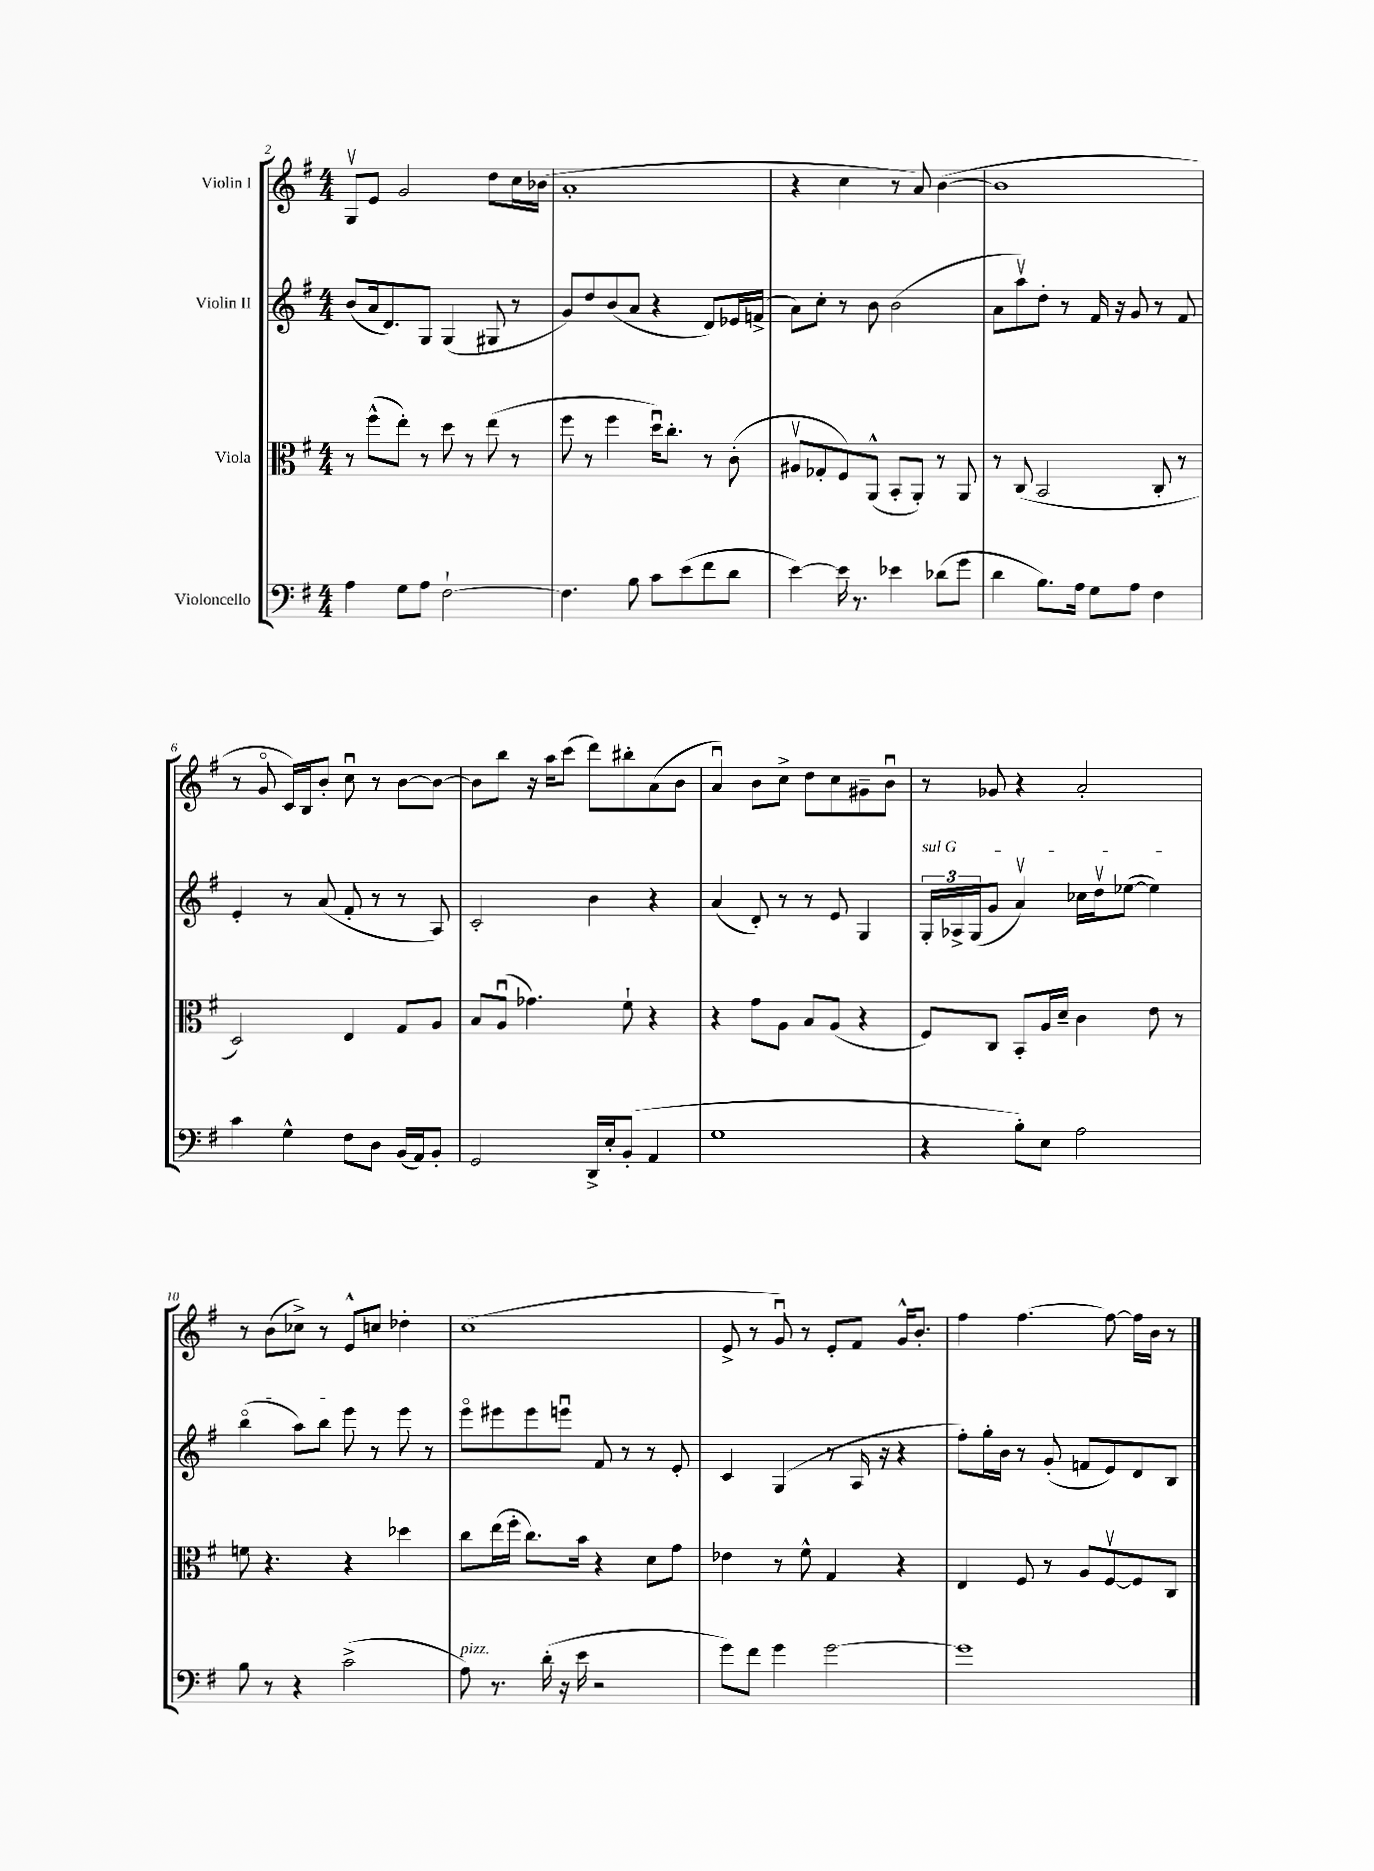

**kern	**kern	**kern	**kern
*part4	*part3	*part2	*part1
*staff4	*staff3	*staff2	*staff1
*I"Violoncello	*I"Viola	*I"Violin II	*I"Violin I
*clefF4	*clefC3	*clefG2	*clefG2
*k[f#]	*k[f#]	*k[f#]	*k[f#]
*M4/4	*M4/4	*M4/4	*M4/4
=2	=2	=2	=2
4A\	8r	(8b/L	8Gv/L
.	(8ff#^^\L	16a/k	8e/J
.	.	8.d/)	.
8G\L	8ee'\J)	.	2g/
8A\J	8r	8G/J	.
[2F#`\	8dd\	(4G/	.
.	8r	.	.
.	(8ee\	8G#X/	8dd\L
.	8r	8r	16cc\L
.	.	.	(16b-X\JJ
=3	=3	=3	=3
4.F#\]	8ff#\	8g/L)	1a'
.	8r	8dd/	.
.	4ff#\	(8b/	.
8B\	.	8a/J	.
8c\L	16ddu\KL)	4r	.
.	8.cc'\J	.	.
(8e\	.	.	.
8f#\	8r	8d/L)	.
8d\J	(8c'\	16e-X/L	.
.	.	(16fn^/JJ	.
=4	=4	=4	=4
[4e\)	8A#Xv/L	8a\L)	4r
.	8G-X'/	8cc'\J	.
16e\]	8F#/)	8r	4cc\
8.r	.	.	.
.	(8AA^^/J	8b\	.
4e-X\	8BB'/L	(2b\	8r
.	8AA'/J)	.	8a/)
(8d-X\L	8r	.	([4b\
8g\J	8AA/	.	.
=5	=5	=5	=5
4d\	8r	8a\L	1b]
.	(8C/	8aav\)	.
8.B\L)	2BB/	8dd'\J	.
.	.	8r	.
16A\Jk	.	.	.
8G\L	.	16f#/	.
.	.	16r	.
8A\J	.	8g/	.
4F#\	8C'/	8r	.
.	8r	8f#/	.
!!LO:LB:g=z
=6	=6	=6	=6
4c\	2D/)	4e'/	8r
.	.	.	8g/
4G^^\	.	8r	16c/LL)
.	.	.	16B/J
.	.	(8a/	8b'/J
8F#\L	4E/	8f#'/	8ccu\
8D\J	.	8r	8r
(16BB/LL	8G/L	8r	[8b\L
16AA/J)	.	.	.
8BB'/J	8A/J	8A/)	8b\J_
=7	=7	=7	=7
2GG/	8B/L	2c'/	8b\L]
.	(8Au/J	.	8bb\J
.	4.g-X\)	.	16r
.	.	.	16aa\KL
.	.	.	(8ccc\J
16DD^/LL	.	4b\	8ddd\L)
16E'/J	.	.	.
(8BB'/J	8f#`\	.	8bb#X'\
4AA/	4r	4r	(8a\
.	.	.	8b\J
=8	=8	=8	=8
1G	4r	(4a/	4au/)
.	8g\L	8d'/)	8b\L
.	8A\J	8r	8cc^\J
.	8B/L	8r	8dd\L
.	(8A/J	8e/	8cc\
.	4r	4G/	8g#X~\
.	.	.	8bu\J
=9	=9	=9	=9
!	!	!LO:TX:a:i:t=sul G	!
4r	8F#/L)	24G'/LL	8r
.	.	24A-X^/	.
.	.	(24G/J	.
.	8C/J	8g/J	8g-X/
8B'\L)	8BB'/L	4av/)	4r
8E\J	16A/L	.	.
.	16d~/JJ	.	.
2A\	4c\	16cc-X\LL	2a'/
.	.	16ddv\J	.
.	.	([8ee-X\J	.
.	8e\	4ee-\])	.
.	8r	.	.
!!LO:LB:g=z
=10	=10	=10	=10
8B\	8fn\	(4bb\	8r
8r	4.r	.	(8b\L
4r	.	8aa\L)	8cc-X^\J)
.	.	8bb\J	8r
(2c^\	4r	8eee\	8e^^/L
.	.	8r	8ccn/J
.	4dd-X\	8eee\	4dd-X'\
.	.	8r	.
=11	=11	=11	=11
!LO:TX:a:i:t=pizz.	!	!	!
8A\)	8cc\L	8eee\L	(1cc
8.r	(16ee\L	8eee#X\	.
.	16ff#'\JJ	.	.
.	8.cc\L)	8eee#\	.
(16d'\	.	.	.
16r	.	8eeenu\J	.
16e\	16b\Jk	.	.
2r	4r	8f#/	.
.	.	8r	.
.	8d\L	8r	.
.	8g\J	8e'/	.
=12	=12	=12	=12
8g\L)	4e-X\	4c/	8e^/
8f#\J	.	.	8r
4g\	8r	(4G/	8gu/)
.	8f#^^\	.	8r
[2g\	4G/	8r	8e'/L
.	.	16A/	8f#/J
.	.	16r	.
.	4r	4r	16g^^/KL
.	.	.	8.b'/J
=13	=13	=13	=13
1g]	4E/	8ff#'\L)	4ff#\
.	.	16gg'\L	.
.	.	16b\JJ	.
.	8F#/	8r	[4.ff#\
.	8r	(8g'/	.
.	8A/L	8fn/L	.
.	[8F#v/	8e/)	8ff#\_
.	8F#/]	8d/	16ff#\LL]
.	.	.	16b\JJ
.	8C/J	8B/J	8r
==	==	==	==
*-	*-	*-	*-
